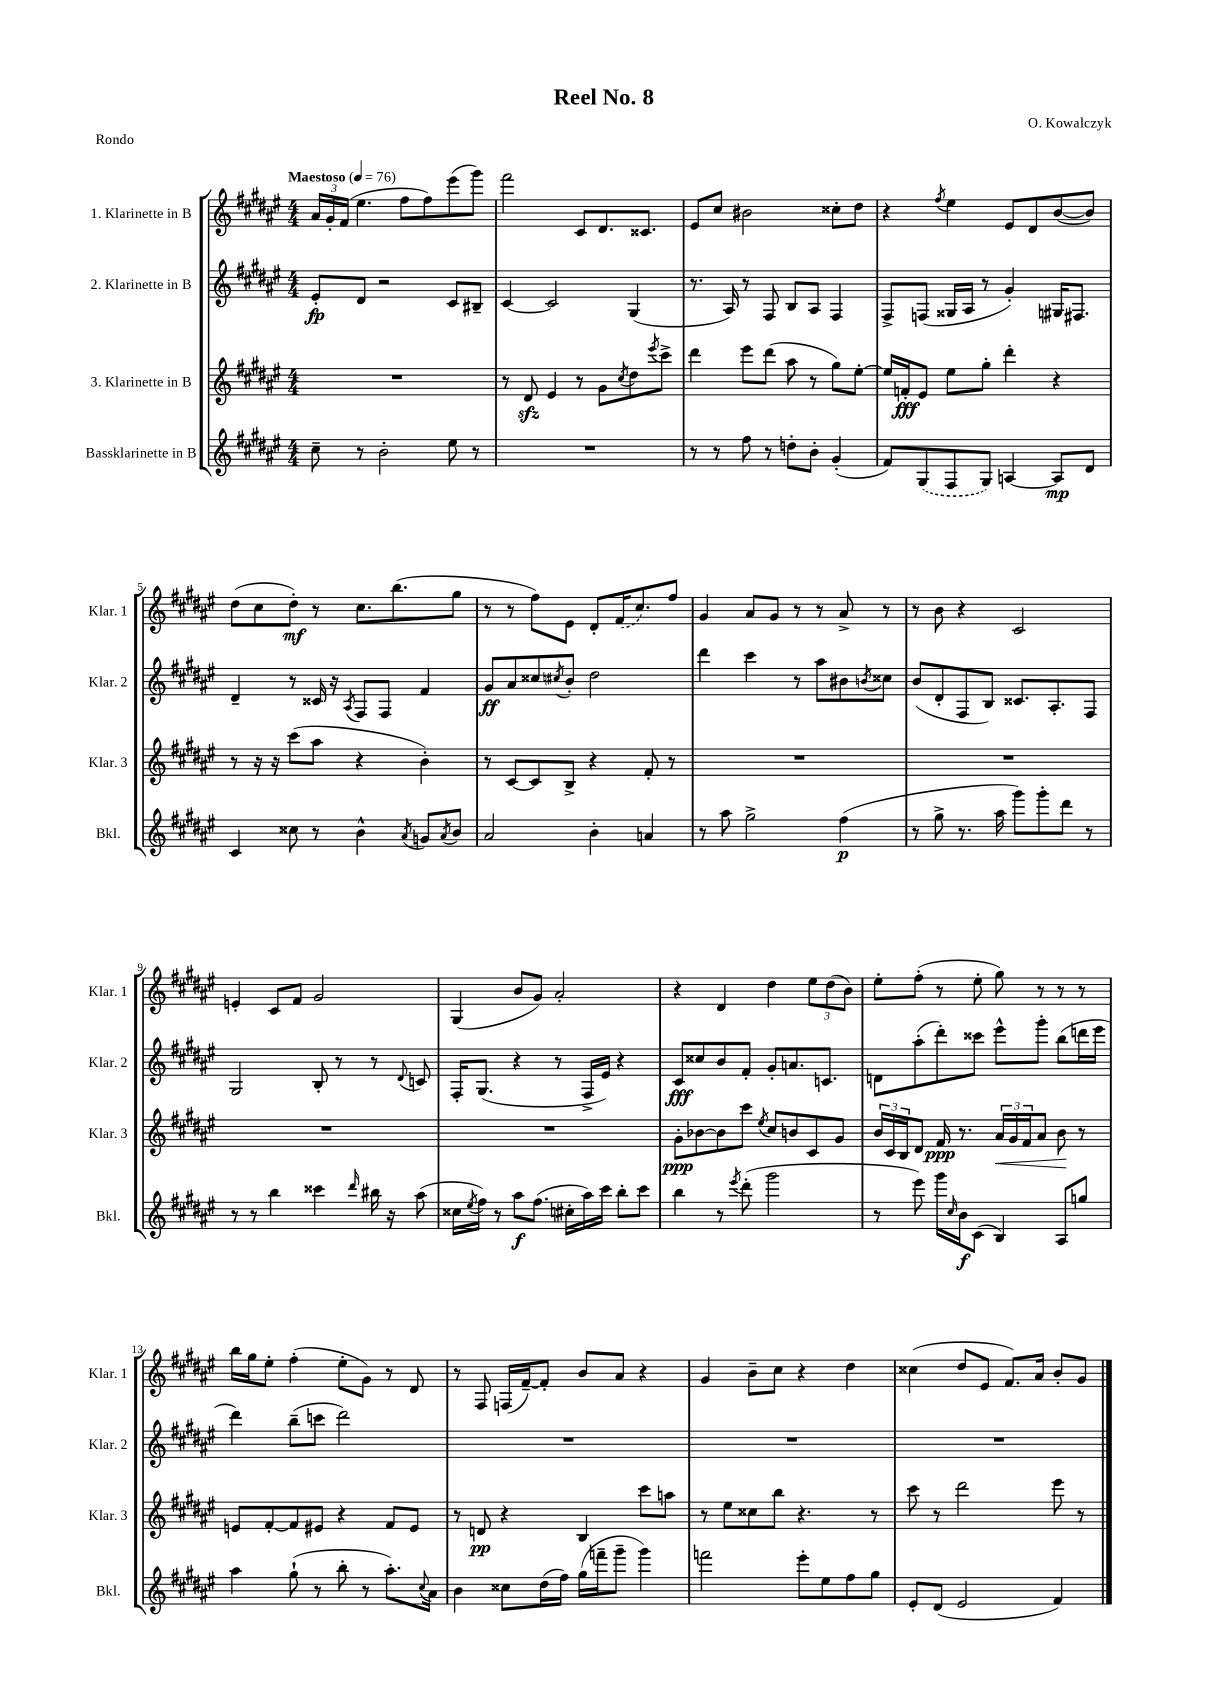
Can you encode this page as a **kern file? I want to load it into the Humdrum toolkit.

**kern	**kern	**kern	**kern
*staff4	*staff3	*staff2	*staff1
*clefG2	*clefG2	*clefG2	*clefG2
*k[f#c#g#d#a#e#]	*k[f#c#g#d#a#e#]	*k[f#c#g#d#a#e#]	*k[f#c#g#d#a#e#]
*M4/4	*M4/4	*M4/4	*M4/4
*MM76	*MM76	*MM76	*MM76
8cc#~\	1r	8e#'/L	24a#/LL
.	.	.	24g#'/
.	.	.	(24f#/JJ
8r	.	8d#/J	4.ee#\
2b'\	.	2r	.
.	.	.	8ff#\L
.	.	.	8ff#\)
8ee#\	.	8c#/L	(8eee#\
8r	.	8B#~/J	8ggg#\J)
=	=	=	=
1r	8r	[4c#/	2fff#\
.	8d#/	.	.
.	4e#/	2c#/]	.
.	8r	.	8c#/L
.	8g#\L	.	8.d#/
.	8qcc#/	.	.
.	8dd#\	(4G#/	.
.	.	.	8.c##/J
.	8qeee#/	.	.
.	8ccc#^\J	.	.
=	=	=	=
8r	4ddd#\	8.r	8e#/L
8r	.	.	8cc#/J
.	.	16A#/)	.
8ff#\	8eee#\L	8r	2b#\
8r	(8ddd#\J	8F#/	.
8dd'\L	8aa#\	8B/L	.
8b'\J	8r	8A#/J	.
(4g#'/	8gg#\L)	4F#/	8cc##'\L
.	[8ee#'\J	.	8dd#\J
=	=	=	=
8f#/L)	16ee#/]LL	8F#^/L	4r
.	16f'/J	.	.
(8G#/	8e#/J	(8F/J	.
.	.	.	8qff#/
8F#/	8ee#\L	16G##/LL	4ee#\
.	.	16A#/JJ	.
8G#/J)	8gg#'\J	8r	.
[4A/	4ddd#'\	4g#'/)	8e#/L
.	.	.	8d#/
8A/]L	4r	16G#/LK	([8b/
.	.	8.F#/J	.
8d#/J	.	.	8b/]J)
=	=	=	=
4c#/	8r	4d#~/	(8dd#\L
.	16r	.	8cc#\
.	16r	.	.
8cc##\	(8ccc#\L	8r	8dd#'\J)
8r	8aa#\J	16c##/	8r
.	.	16r	.
.	.	8qA#/	.
4b^^\	4r	8F#/L	8.cc#\L
.	.	8F#/J	.
.	.	.	(8.bb\
8qa#/	.	.	.
8g/L	4b'\)	4f#/	.
8qa#/	.	.	.
8b/J	.	.	8gg#\J
=	=	=	=
2a#/	8r	8g#/L	8r
.	[8c#/L	8a#/	8r
.	8c#/]	8cc##/	8ff#\L)
.	.	8qcc#/	.
.	8B^/J	8b'/J	8e#\J
4b'\	4r	2dd#\	8d#'/L
.	.	.	(16f#/K
.	.	.	8.cc#/)
4a/	8f#'/	.	.
.	8r	.	8ff#/J
=	=	=	=
8r	1r	4ddd#\	4g#/
8aa#\	.	.	.
2gg#^\	.	4ccc#\	8a#/L
.	.	.	8g#/J
.	.	8r	8r
.	.	8aa#\L	8r
(4ff#\	.	8b#\	8a#^/
.	.	8qb/	.
.	.	8cc##\J	8r
=	=	=	=
8r	1r	(8b/L	8r
8gg#^\	.	8d#'/	8b\
8.r	.	8F#/	4r
.	.	8B/J)	.
16aa#\	.	.	.
8ggg#\L)	.	8.c##/L	2c#/
8ggg#'\	.	.	.
.	.	8.A#'/	.
8ddd#\J	.	.	.
8r	.	8F#/J	.
=	=	=	=
8r	1r	2G#/	4e'/
8r	.	.	.
4bb\	.	.	8c#/L
.	.	.	8f#/J
4ccc##\	.	8B'/	2g#/
.	.	8r	.
16qqddd#/	.	.	.
16bb#\	.	8r	.
16r	.	.	.
.	.	8qqd#/	.
(8aa#\	.	8c/	.
=	=	=	=
16cc##\LL	1r	16F#'/LK	(4G#/
8qee#/	.	.	.
16ff#\JJ)	.	(8.G#/J	.
8r	.	.	.
8aa#\L	.	4r	8b/L
(8.ff#\J	.	.	8g#/J)
.	.	8r	2a#'/
16cc#'\LL	.	.	.
16aa#\)	.	16F#^/LL	.
16ccc#\JJ	.	16e#/JJ)	.
8bb'\L	.	4r	.
8ccc#\J	.	.	.
=	=	=	=
4bb\	8g#'\L	8c#/L	4r
.	[8b-\	8cc##/	.
8r	8b-\]	8b/	4d#/
8qeee#/	.	.	.
(8ddd#'\	8ccc#\J	8f#'/J	.
.	8qee#/	.	.
2ggg#\	8cc#/L	8g#'/L	4dd#\
.	8b/	8.a/	.
.	8c#/	.	12ee#\L
.	.	8.c/J	.
.	.	.	(12dd#\
.	8g#/J	.	.
.	.	.	12b\J)
=	=	=	=
8r	24b/LL	8d\L	8ee#'\L
.	24c#/	.	.
.	24B/J	.	.
8eee#\)	8d#/J	(8aa#'\	(8ff#'\J
16ggg#\LL	16f#/	8ddd#'\)	8r
16qqcc#/	.	.	.
16b\J	8.r	.	.
(8c#\J	.	8ccc##\J	8ee#'\
4B/)	24a#/LL	8eee#^^\L	8gg#\)
.	24g#/	.	.
.	24f#/J	.	.
.	8a#/J	8ggg#'\J	8r
8A#/L	8b\	(8bb\L	8r
8gg/J	8r	16ddd\L	8r
.	.	16eee#\JJ	.
=	=	=	=
4aa#\	8e/L	4ddd#\)	16bb\LL
.	.	.	16gg#\J
.	[8f#'/	.	8ee#'\J
(8gg#`\	8f#/]	(8bb~\L	(4ff#'\
8r	8e#/J	8ccc\J	.
8bb'\	4r	2ddd#\)	8ee#'\L
8r	.	.	8g#\J)
8.aa#'\L)	8f#/L	.	8r
.	8e#/J	.	8d#/
8qqcc#/	.	.	.
16a#\Jk	.	.	.
=	=	=	=
4b\	8r	1r	8r
.	8d/	.	8F#/
8cc##\L	4r	.	(16F/LL
.	.	.	[16f#~/J)
(16dd#\L	.	.	8f#'/]J
16ff#\JJ)	.	.	.
(16gg#\LL	4B/	.	8b/L
16fff~\J	.	.	.
8ggg#~\J	.	.	8a#/J
4ggg#\)	8ccc#\L	.	4r
.	8aa\J	.	.
=	=	=	=
2fff\	8r	1r	4g#/
.	8ee#\L	.	.
.	8cc##\	.	8b~\L
.	8bb\J	.	8cc#\J
8eee#'\L	4.r	.	4r
8ee#\	.	.	.
8ff#\	.	.	4dd#\
8gg#\J	8r	.	.
=	=	=	=
8e#'/L	8ccc#\	1r	(4cc##\
(8d#/J	8r	.	.
2e#/	2ddd#\	.	8dd#/L
.	.	.	8e#/J
.	.	.	8.f#/L)
.	.	.	16a#/Jk
4f#/)	8eee#\	.	8b'/L
.	8r	.	8g#/J
==	==	==	==
*-	*-	*-	*-
